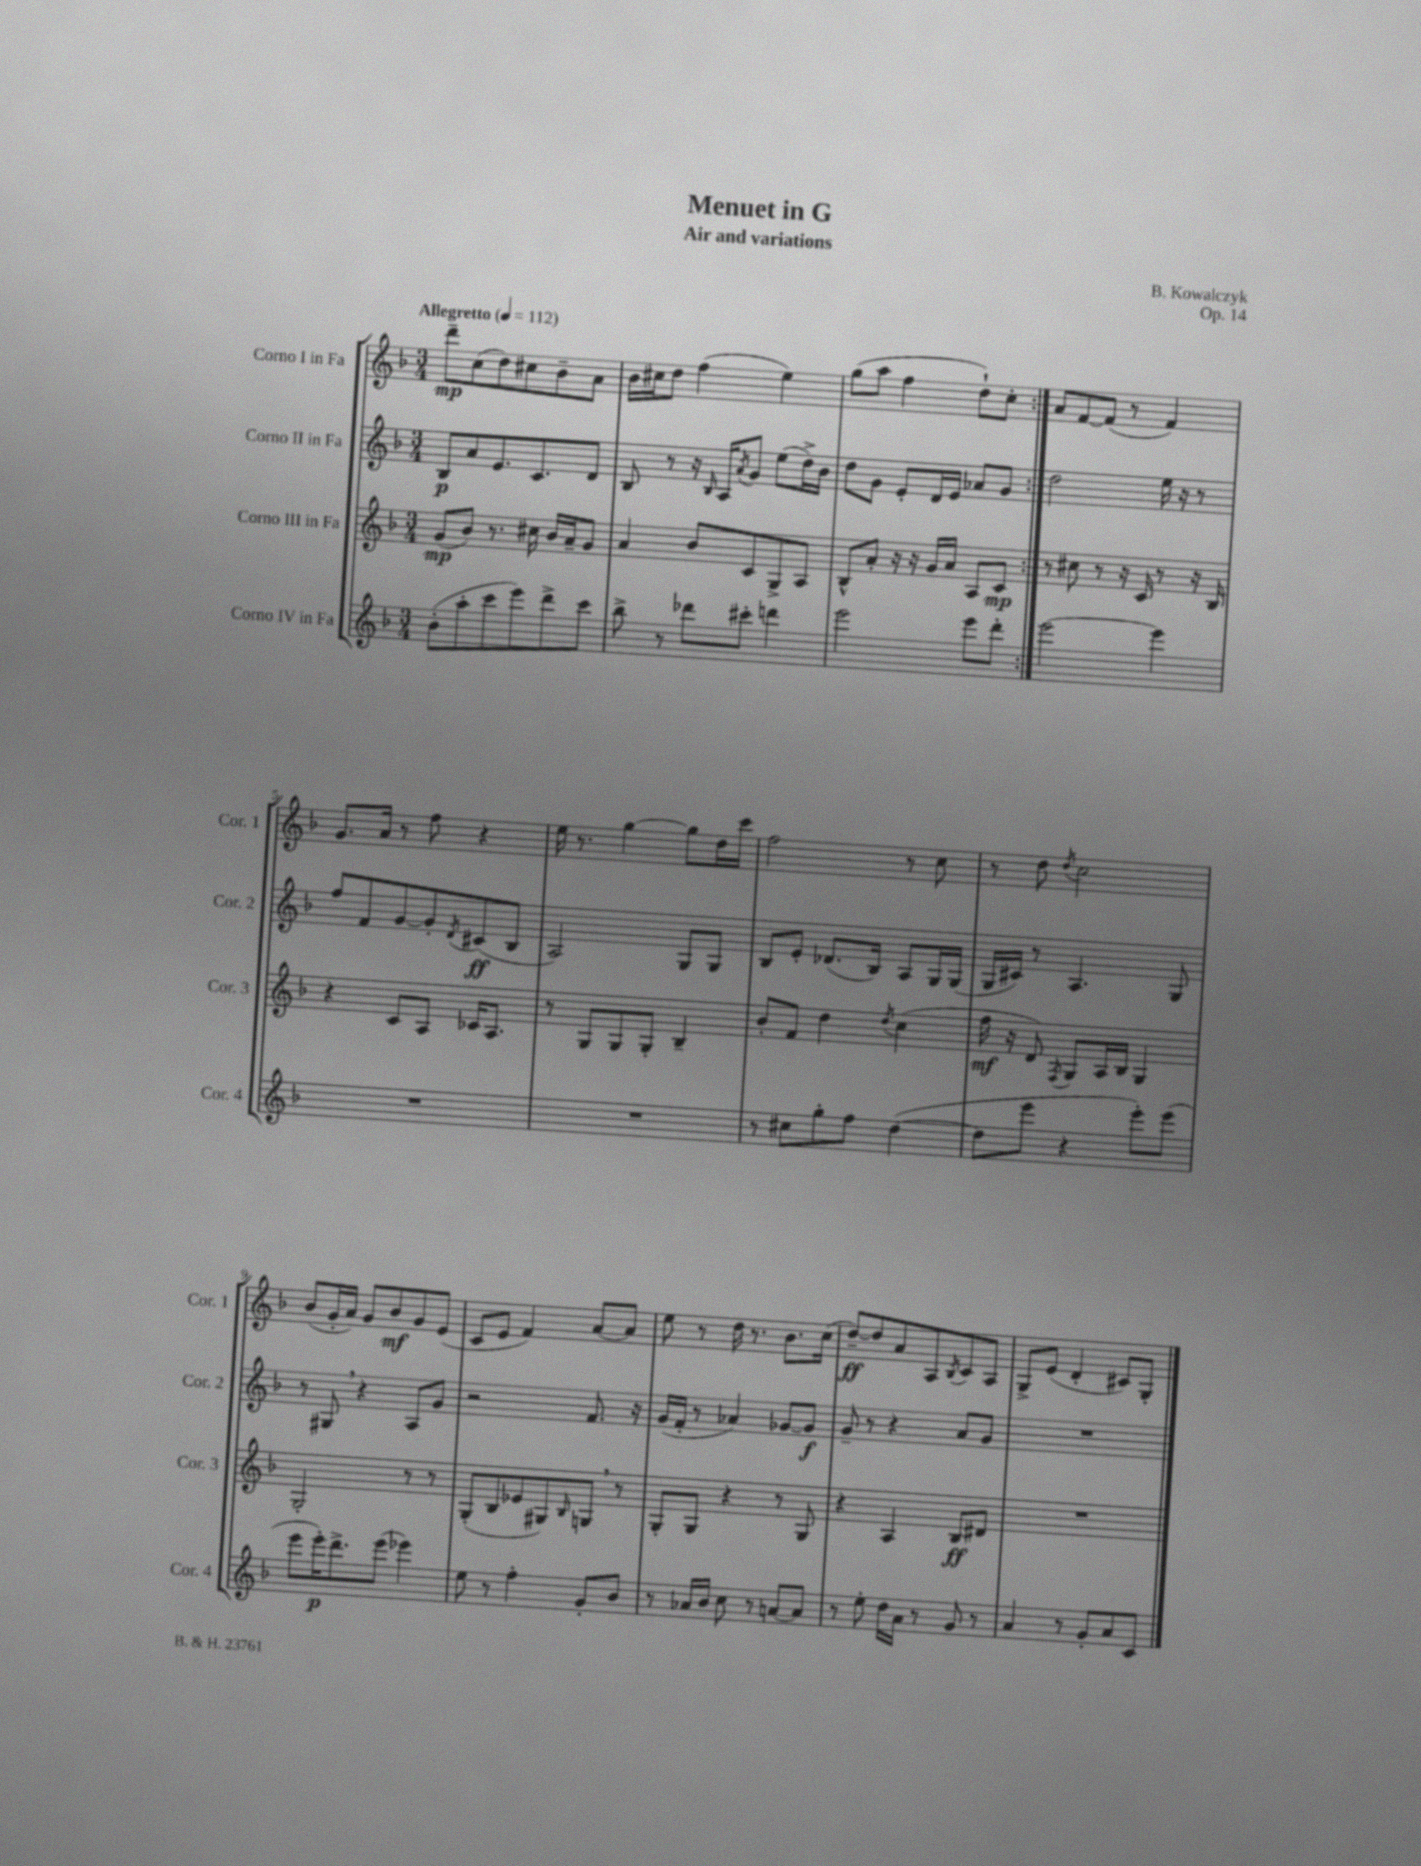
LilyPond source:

\header { title = "Menuet in G" composer = "B. Kowalczyk" subtitle = "Air and variations" opus = "Op. 14" }
<<
\new StaffGroup <<
\new Staff = "s0" \with { instrumentName = "Corno I in Fa" shortInstrumentName = "Cor. 1" } {
    \clef treble \key f \major \numericTimeSignature \time 3/4 \tempo "Allegretto" 4 = 112
    \repeat volta 2 { d'''8--\mp c''8( d''8) cis''8 bes'8-- a'8 |
    bes'16 cis''16 d''8 f''4( e''4) |
    g''8( a''8 f''4 d''8-!) c''8-. | }
    a'8 f'8~ f'8( r8 f'4) |
    g'8. a'16 r8 f''8 r4 |
    e''16 r8. g''4~ g''8 d''16 c'''16 |
    f''2 r8 c''8 |
    r8 d''8 \acciaccatura { d''8 } c''2 |
    bes'8( g'16-. a'16) g'8 bes'8\mf g'8 e'8( |
    c'8 e'8 f'4) a'8~ a'8 |
    e''8 r8 d''16 r8. bes'8. c''16( |
    d''8~--\ff) d''8 a'8 a8 \acciaccatura { bes8 } c'8 a8 |
    g8-> e'8( d'4-. cis'8) g8-. \bar "|." |
}
\new Staff = "s1" \with { instrumentName = "Corno II in Fa" shortInstrumentName = "Cor. 2" } {
    \clef treble \key f \major \numericTimeSignature \time 3/4
    \repeat volta 2 { bes8\p a'8 e'8. c'8. d'8 |
    bes8 r8 r16 \grace { bes16 } a16 \acciaccatura { a'8 } g'8 e''8( d''16->) bes'16 |
    d''8 g'8 e'8-. d'16 e'16 aes'8 g'8 | }
    d''2 e''16 r16 r8 |
    f''8 f'8 g'8~ g'8-. \acciaccatura { d'8 } cis'8\ff( bes8 |
    a2) g8 g8 |
    bes8 e'8-. des'8.( bes16) a8 g16 g16( |
    g16 cis'16) r8 a4. g8 |
    r8 gis8 \breathe r4 a8 g'8 |
    r2 f'8. r16 |
    g'16( f'16-. r8 aes'4) ges'8~ ges'8\f |
    g'8-- r8 r4 a'8 g'8 |
    R2. \bar "|." |
}
\new Staff = "s2" \with { instrumentName = "Corno III in Fa" shortInstrumentName = "Cor. 3" } {
    \clef treble \key f \major \numericTimeSignature \time 3/4
    \repeat volta 2 { g'8\mp( bes'8) r8. cis''16 bes'16 a'16-- g'8 |
    a'4 bes'8 c'8 g8-> a8 |
    bes8-^ a'8-. r16 r16 g'16 a'16 a8 c'8\mp | }
    r8 cis''8 r8 r16 c'16 r8 r16 bes16 |
    r4 c'8 a8 ces'16 a8. |
    r8 g8 g8 g8-. bes4-- |
    bes'8-. f'8 d''4 \acciaccatura { d''8 } c''4( |
    f''16\mf r16 d'8) \acciaccatura { f8 } g8 a16 bes16 g4 |
    g2-. r8 r8 |
    g8-.( bes8 ees'8 gis8) \grace { bes16 } g8 \breathe r8 |
    g8-. g8 r4 r8 g8 |
    r4 a4 bes8\ff dis'8 |
    R2. \bar "|." |
}
\new Staff = "s3" \with { instrumentName = "Corno IV in Fa" shortInstrumentName = "Cor. 4" } {
    \clef treble \key f \major \numericTimeSignature \time 3/4
    \repeat volta 2 { bes'8-.( a''8-. c'''8 e'''8) d'''8-> c'''8 |
    bes''8-> r8 des'''8 cis'''8-. d'''4 |
    e'''2 e'''8 d'''8-. | }
    e'''2~ e'''4 |
    R2. |
    R2. |
    r8 cis''8 g''8-. f''8 d''4~( |
    d''8 e'''8 r4 e'''8-.) e'''8( |
    e'''8 e'''16-.\p) d'''8.-> e'''8( ees'''4) |
    e''8 r8 f''4-. g'8-. bes'8 |
    r8 aes'16 bes'16 c''8 r8 a'8~ a'8 |
    r8 e''8-. d''16 a'16 r8 g'8 r8 |
    a'4 r8 g'8-. a'8 c'8 \bar "|." |
}
>>
>>
